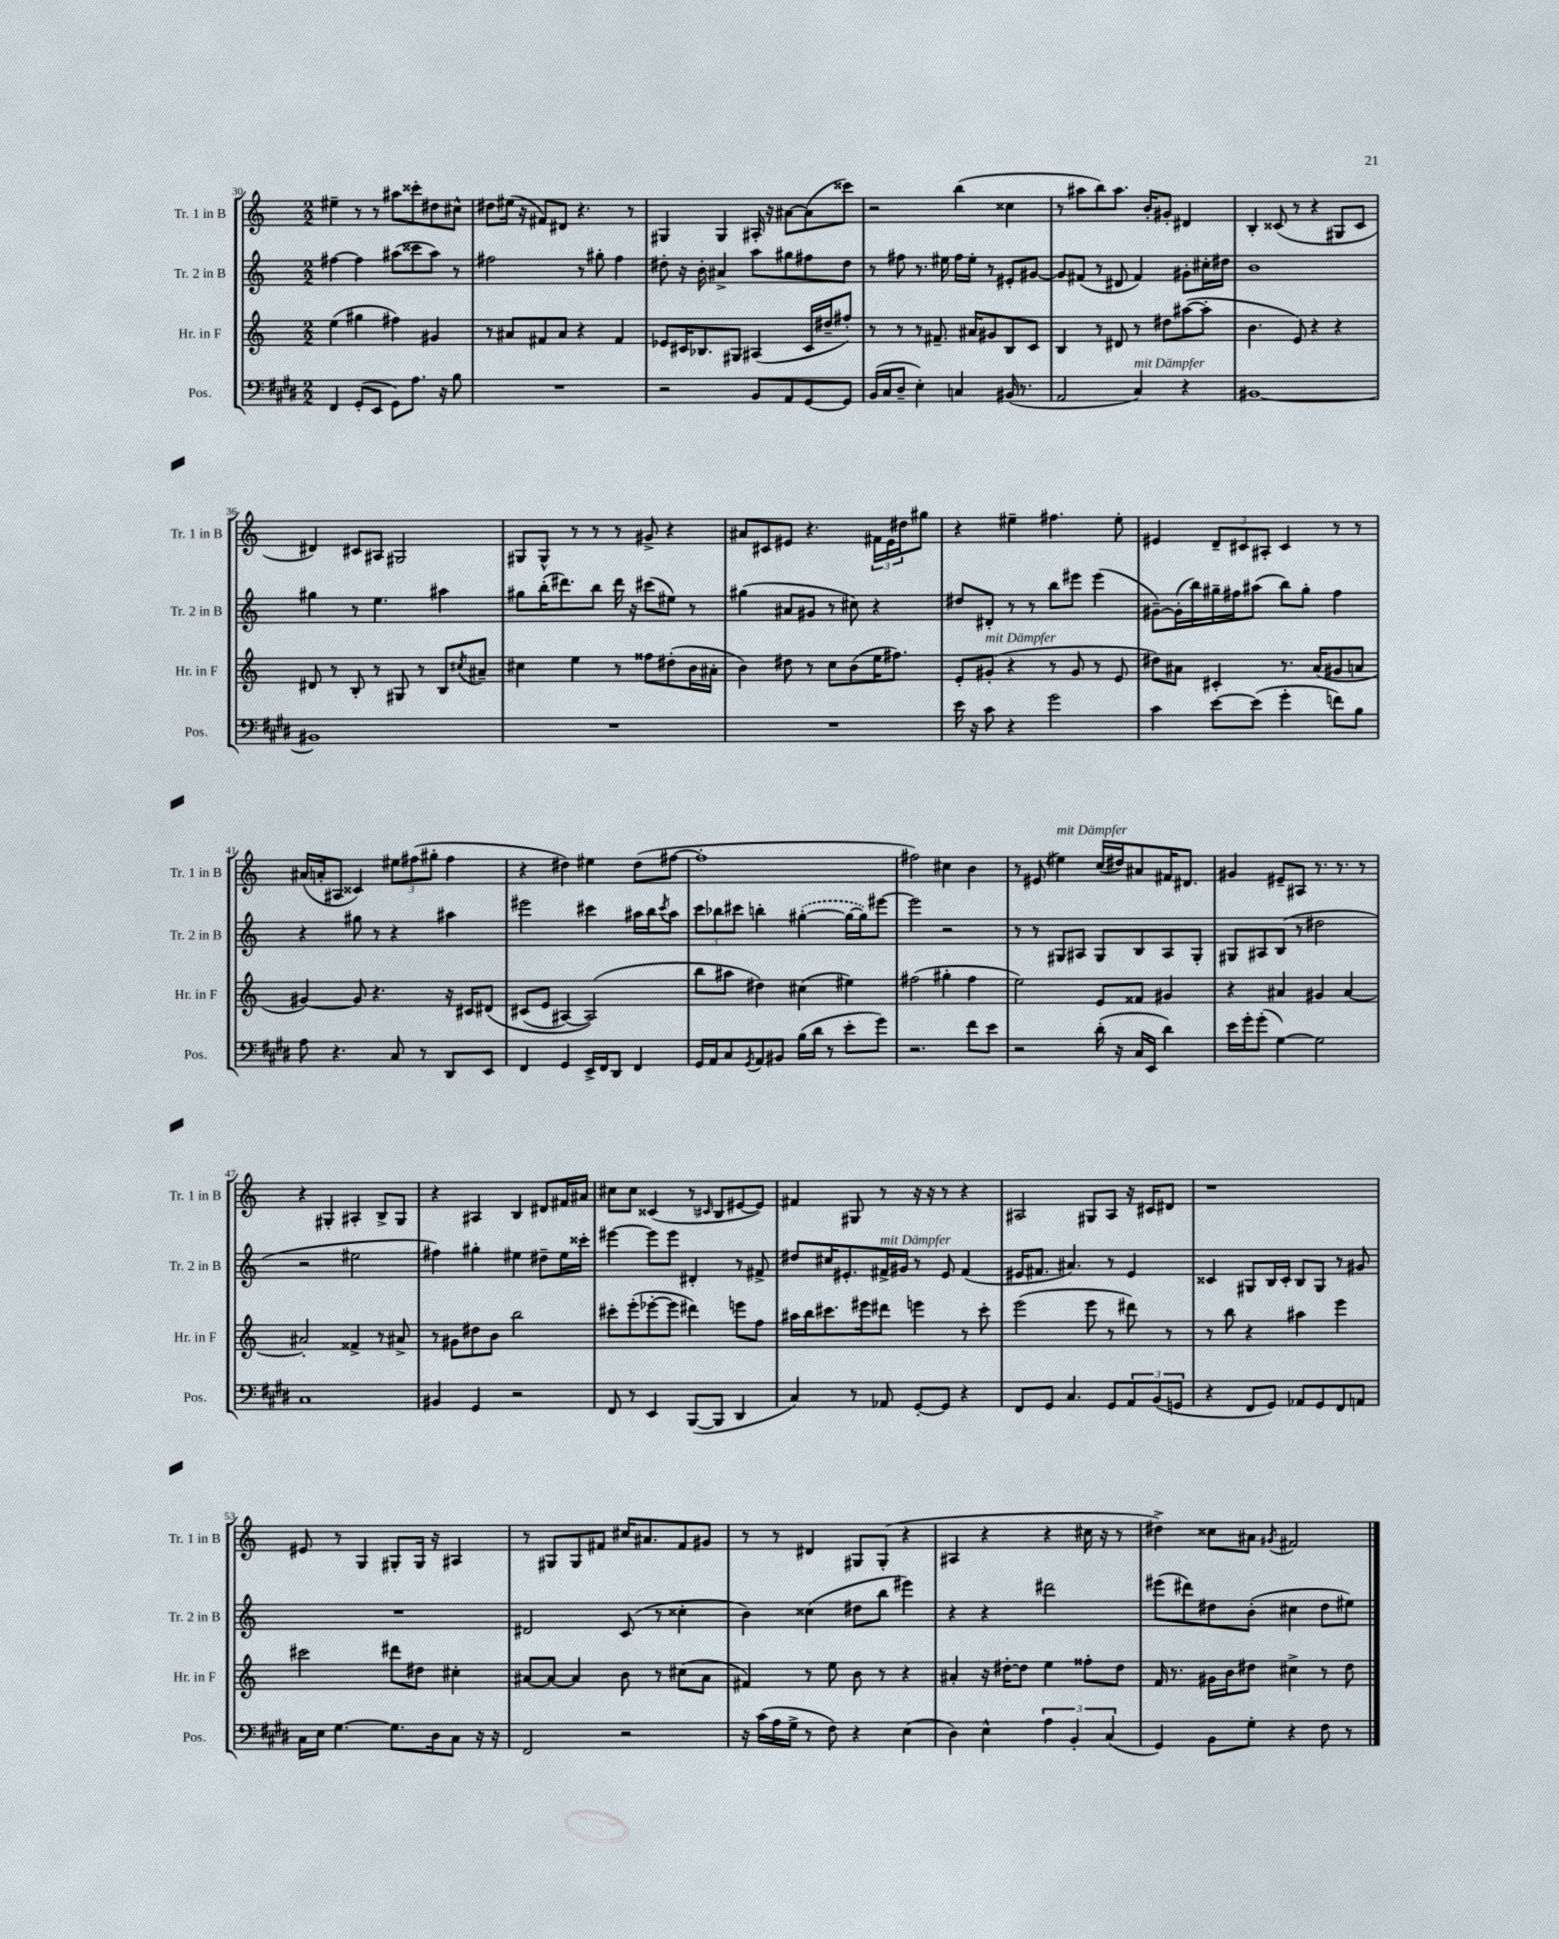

**kern	**kern	**kern	**kern
*part4	*part3	*part2	*part1
*staff4	*staff3	*staff2	*staff1
*I"Pos.	*I"Hr. in F	*I"Tr. 2 in B	*I"Tr. 1 in B
*I'Pos.	*I'Hr. in F	*I'Tr. 2 in B	*I'Tr. 1 in B
*clefF4	*clefG2	*clefG2	*clefG2
*k[f#c#g#d#]	*k[]	*k[]	*k[]
*M2/2	*M2/2	*M2/2	*M2/2
=30	=30	=30	=30
4FF#/	(4ee\	[4ff#X\	4ee#X~\
(8GG#'/L	4gg#X\	4ff#\]	8r
8EE/J	.	.	8r
8GG#\L)	4ff#X\)	(8aa#X\L	8aa#X\L
8.A\J	.	8ccc##X\	8ccc##X'\
.	4g#X/	8aa#\J)	8dd#X\
16r	.	.	.
8B\	.	8r	8cc#X^^\J
=31	=31	=31	=31
1r	8r	2ff#X\	8dd#X\L
.	8a#X/L	.	(16ee#X\Jk
.	.	.	16r
.	8f#X/	.	8f#X/L)
.	8a#/J	.	8d#X/J
.	4r	8r	4.r
.	.	8gg#X'\	.
.	4f#/	4ff#\	.
.	.	.	8r
=32	=32	=32	=32
2r	8e-X/L	8dd#X'\	4G#X/
.	16c#X/K	16r	.
.	8.B-X/	16b'\	.
.	.	4a#X^/	4G#/
.	8G#X/J	.	.
8BB/L	(4A#X/	8aa\L	16A#X'/
.	.	.	16r
8AA/	.	8gg#X\	[8a#X\L
[8GG#/	16c#/LL	8ff#X\	(8a#\]
.	16dd#X~/J	.	.
8GG#/J]	8ff#X'/J)	8dd#\J	8ccc##X\J)
=33	=33	=33	=33
(16BB/LL	8r	8r	2r
16C#/J	.	.	.
8D#~/J	8r	8ff#X\	.
4E'\)	8r	8.r	.
.	8.f#X~/	.	.
.	.	16ee#X\	.
4Cn/	.	16ff#\LL	(4bb\
.	16a#X/KL	16ee#'\JJ	.
.	8g#X/	8r	.
(16BB#X/	8B/	8e#X'/L	4cc##X\
8.r	.	.	.
.	8c/J	[8g#X/J	.
=34	=34	=34	=34
2AA/	4B/	8g#/L]	8r
.	.	(8f#X/J	8aa#X\L
.	8r	8r	8bb\)
.	8d#X/	8d#X/	8.aa#\J
!LO:TX:a:i:t=mit Dämpfer	!	!	!
4C#/)	8r	4f#/)	.
.	.	.	16b'/KL
.	8dd#X\L	.	8g#X'/J
4r	([8aa#X\	8g#X'\L	4d#X/
.	8aa#'\J]	16cc#X'\L	.
.	.	16dd#X\JJ	.
=35	=35	=35	=35
[1BB#X	4.b\	1b	4B'/
.	.	.	(8c##X/
.	8e/)	.	8r
.	4r	.	4r
.	4r	.	8G#X/L
.	.	.	8c##/J
!!LO:LB:g=z
=36	=36	=36	=36
1BB#X]	8d#X/	4gg#X\	4d#X/)
.	8r	.	.
.	8B'/	8r	8c#X/L
.	8r	4.ee\	8A#X/J
.	8G#X/	.	2G#X/
.	8r	.	.
.	8B/L	4aa#X\	.
.	8qcc#X/	.	.
.	8a#X~/J	.	.
=37	=37	=37	=37
1r	4cc#X\	8gg#X\L	8G#X/L
.	.	(16bb'\K	8G#^^/J
.	.	8.ddd#X\)	.
.	4ee\	.	8r
.	.	8bb\J	8r
.	8r	16ddd#\	8r
.	.	16r	.
.	8ff##X\L	(8ccc#X\L	8g#X^/
.	(8dd#X'\	8ee#X\J)	4r
.	16b\L	8r	.
.	16a#X'\JJ	.	.
=38	=38	=38	=38
1r	4b\)	(4gg#X\	8a#X/L
.	.	.	8c#X/
.	8dd#X\	8a#X/L	8e#X/J
.	8r	8g#X/J	4.r
.	8cc\L	8r	.
.	(8b\	8cc#X\)	.
.	16ee\K	4r	24f#X\LL
.	.	.	24e#\
.	8.ff#X\J)	.	.
.	.	.	24dd#X\J
.	.	.	8gg#X\J
=39	=39	=39	=39
16e\	8e'/L	8dd#X/L	4r
16r	.	.	.
!	!LO:TX:a:i:t=mit Dämpfer	!	!
8c#\	(8g#X'/J	8d#X'/J	.
4r	4r	8r	4ee#X~\
.	.	8r	.
2g#\	8r	8bb\L	4.ff#X\
.	8g#/	8eee#X\J	.
.	8r	(4eee#\	.
.	8e/	.	8ee#'\
=40	=40	=40	=40
4c#\	8dd#X\L)	[8g#X~\L)	4e#X/
.	8a#X\J	(16g#'\L]	.
.	.	16bb\)	.
[8e\L	4c#X'/	16gg#X~\	12d~/L
.	.	16ff#X\J	.
.	.	.	12c#X/
(8e\J]	.	(8aa#X\J	.
.	.	.	12A#X'/J
4g#'\	8.r	8bb\L)	4c#/
.	.	8gg#'\J	.
.	(16a#/KL	.	.
8fn\L)	8g#X/	4ff#\	8r
8B\J	8an/J	.	8r
!!LO:LB:g=z
=41	=41	=41	=41
8A\	[4g#X/)	4r	(16a#X/LL
.	.	.	16an'/J
4.r	.	.	8A#X/J
.	8g#/]	8gg#X\	4c##X/)
.	4.r	8r	.
8C#/	.	4r	12ee#X\L
.	.	.	(12ff#X\
8r	.	.	.
.	.	.	12gg#X'\J
8DD#/L	16r	4aa#X\	4ff#\
.	16c#X/KL	.	.
8EE/J	(8d#X/J	.	.
=42	=42	=42	=42
4FF#/	(8c#X/L	2eee#X\	4r
.	8e/J	.	.
4GG#/	[4A#X/)	.	4dd#X\)
16EE^/LL	(2A#/])	4ccc#X\	4ee#X\
16FF#/J	.	.	.
8DD#/J	.	.	.
4FF#/	.	16aa#X\LL	(8dd#\L
.	.	16bb\J	.
.	.	8qccc#/	.
.	.	8aa#\J	[8ff#X\J
=43	=43	=43	=43
16GG#/LL	8bb\L	12ccc\L	1ff#']
16AA/J	.	.	.
.	.	12bb-X\	.
8C#/	8aa#X\J	.	.
.	.	12ccc#X\J	.
8qGG#/	.	.	.
8AA/	4dd#X\)	4bbn'\	.
8BB#X/J	.	.	.
(16B\LL	(4cc#X\	([4gg#X'\	.
16d#\JJ	.	.	.
8r	.	.	.
8e'\L	4ee#X\)	16gg#\LL_	.
.	.	16gg#\J])	.
8g#\J)	.	[8eee#X\J	.
=44	=44	=44	=44
2.r	(2ff#X\	2eee#\]	2ff#X\)
.	4gg#X'\	2r	4cc#X\
8f#\L	4ff#\	.	4b\
8e\J	.	.	.
=45	=45	=45	=45
2r	2ee\)	8r	8r
.	.	8r	(8e#X/
!	!	!	!LO:TX:a:i:t=mit Dämpfer
.	.	8G#X/L	4ee#X\)
.	.	8A#X/J	.
(16d#'\	8e/L	8G#/L	(16cc/LL
16r	.	.	16dd#X/J)
16C#/LL	8f##X/J	8B/	8a#X/
16EE/JJ	.	.	.
4d#\)	4g#X/	8A#/	16f#X/K
.	.	.	8.d#X/J
.	.	8G#'/J	.
=46	=46	=46	=46
16e\LL	4r	8G#X/L	4g#X/
16g#'\J	.	.	.
(8g#'\J	.	8A#X/	.
[4G#\)	4a#X/	(8B/J	8e#X~/L
.	.	8r	8A#X/J
2G#\]	4g#X/	2dd#X\	8.r
.	.	.	8.r
.	[4a#/	.	.
.	.	.	8r
!!LO:LB:g=z
=47	=47	=47	=47
1C#	2a#X'/]	2r	4r
.	.	.	4G#X'/
.	4f##X^/	2ee#X\	4A#X'/
.	8r	.	8B^/L
.	8a#X^/	.	8G#/J
=48	=48	=48	=48
4BB#X/	8r	4ff#X\)	4r
.	8g#X\L	.	.
4GG#/	8dd#X\	4gg#X'\	4A#X/
.	8b\J	.	.
2r	2bb\	4ee#X\	4B/
.	.	8dd#X~\L	8d#X/L
.	.	16ee#\L	16f#X/L
.	.	16ccc##X'\JJ	16a#X/JJ
=49	=49	=49	=49
8FF#/	8ccc#X'\L	[4eee#X\	8cc#X\L
8r	(8eee'\	.	8cc#\J
4EE/	[8eee-X'\	8eee#\L]	(4c##X/
.	8eee-\J]	8eee#\J	.
([8BBB/L	4ddd#X\)	4d#X'/	8r
.	.	.	16qqc#X/
8BBB/J]	.	.	8B/L
4DD#/	8eeen\L	8r	[8e#X/
.	8ff\J	8f#X^/	8e#/J])
=50	=50	=50	=50
4C#/)	16aa#X\LL	8dd#X/L	4f#X/
.	16bb\J	.	.
.	8.ccc#X\	16cc#X/K	.
.	.	8.e#X'/	.
8r	.	.	8G#X/
.	16eee#X\k	.	.
!	!	!LO:TX:a:i:t=mit Dämpfer	!
8AA-X/	8ddd#X\J	16f#X^/L	8r
.	.	16g#X/JJ	.
[8GG#'/L	4eeen\	8r	16r
.	.	.	16r
8GG#/J]	.	8e#/	8r
4r	8r	(4f#/	4r
.	8ccc#'\	.	.
=51	=51	=51	=51
8FF#/L	(2eee\	16e#X/KL	2A#X/
.	.	8.f#X/J	.
8GG#/J	.	.	.
4.C#/	.	4.a#X/)	.
.	8eee\	.	8G#X/L
8GG#/L	8r	8r	8A#/J
12AA/	8ddd#X\)	4e#/	16r
.	.	.	16c#X/KL
(12BB/	.	.	.
.	8r	.	8d#X/J
12GGn/J	.	.	.
=52	=52	=52	=52
4r	8r	4c##X/	1r
.	8bb\	.	.
8FF#/L	4r	8G#X/L	.
8GG#/J)	.	16B/L	.
.	.	16c##'/JJ	.
8AA-X/L	4aa#X\	8B/L	.
8GG#/	.	8G#/J	.
8FF#/	4eee\	8r	.
8AAn/J	.	8g#X/	.
!!LO:LB:g=z
=53	=53	=53	=53
16C#\LL	2ccc#X\	1r	8e#X/
16E\JJ	.	.	.
[4.G#\	.	.	8r
.	.	.	4G/
8.G#\L]	8ddd#X\L	.	8G#X'/L
.	8dd#X\J	.	16G#/Jk
16D#\k	.	.	16r
8C#\J	4cc#X'\	.	4A#X/
16r	.	.	.
16r	.	.	.
=54	=54	=54	=54
2FF#/	[8a#X/L	2d#X/	8r
.	8a#/J_	.	8G#X/L
.	4a#/]	.	8G#/
.	.	.	8f#X/J
2r	8b\	(8c/	16cc#X/KL
.	.	.	8.a#X/
.	8r	8r	.
.	(8cc#X\L	4cc##X'\	8f#/
.	8a#\J	.	8g#X/J
=55	=55	=55	=55
16r	4f#X/)	4b\)	8r
(16c#\LL	.	.	.
16A\	.	.	8r
16G#^\JJ	.	.	.
8r	8r	(4cc##X\	4d#X/
8F#\)	8ee\	.	.
4r	8b\	8dd#X\L	8G#X/L
.	8r	8bb\J	(8G#'/J
(4E\	4r	4eee#X\)	4r
=56	=56	=56	=56
4D#\)	4a#X'/	4r	4A#X/
4E^^\	16r	4r	4r
.	[16dd#X'\KL	.	.
.	8dd#\J]	.	.
6A\	4ee\	2ddd#X\	4r
6BB'/	.	.	.
.	8ff##X'\L	.	16cc#X\
.	.	.	16r
(6C#/	.	.	.
.	8dd#\J	.	8r
=57	=57	=57	=57
4GG#/)	16f/	(8eee#X\L	4dd#X^\)
.	8.r	.	.
.	.	8ddd#X\)	.
8BB\L	16g#X\LL	8dd#X\	8cc##X\L
.	16b\J	.	.
8G#'\J	8dd#X\J	(8b'\J	8a#X\J
.	.	.	8qg#X/
4r	4cc#X^\	4cc#X\	2f#X/
8F#\	8r	8dd#\L	.
8r	8dd#\	8ee#X\J)	.
==	==	==	==
*-	*-	*-	*-
